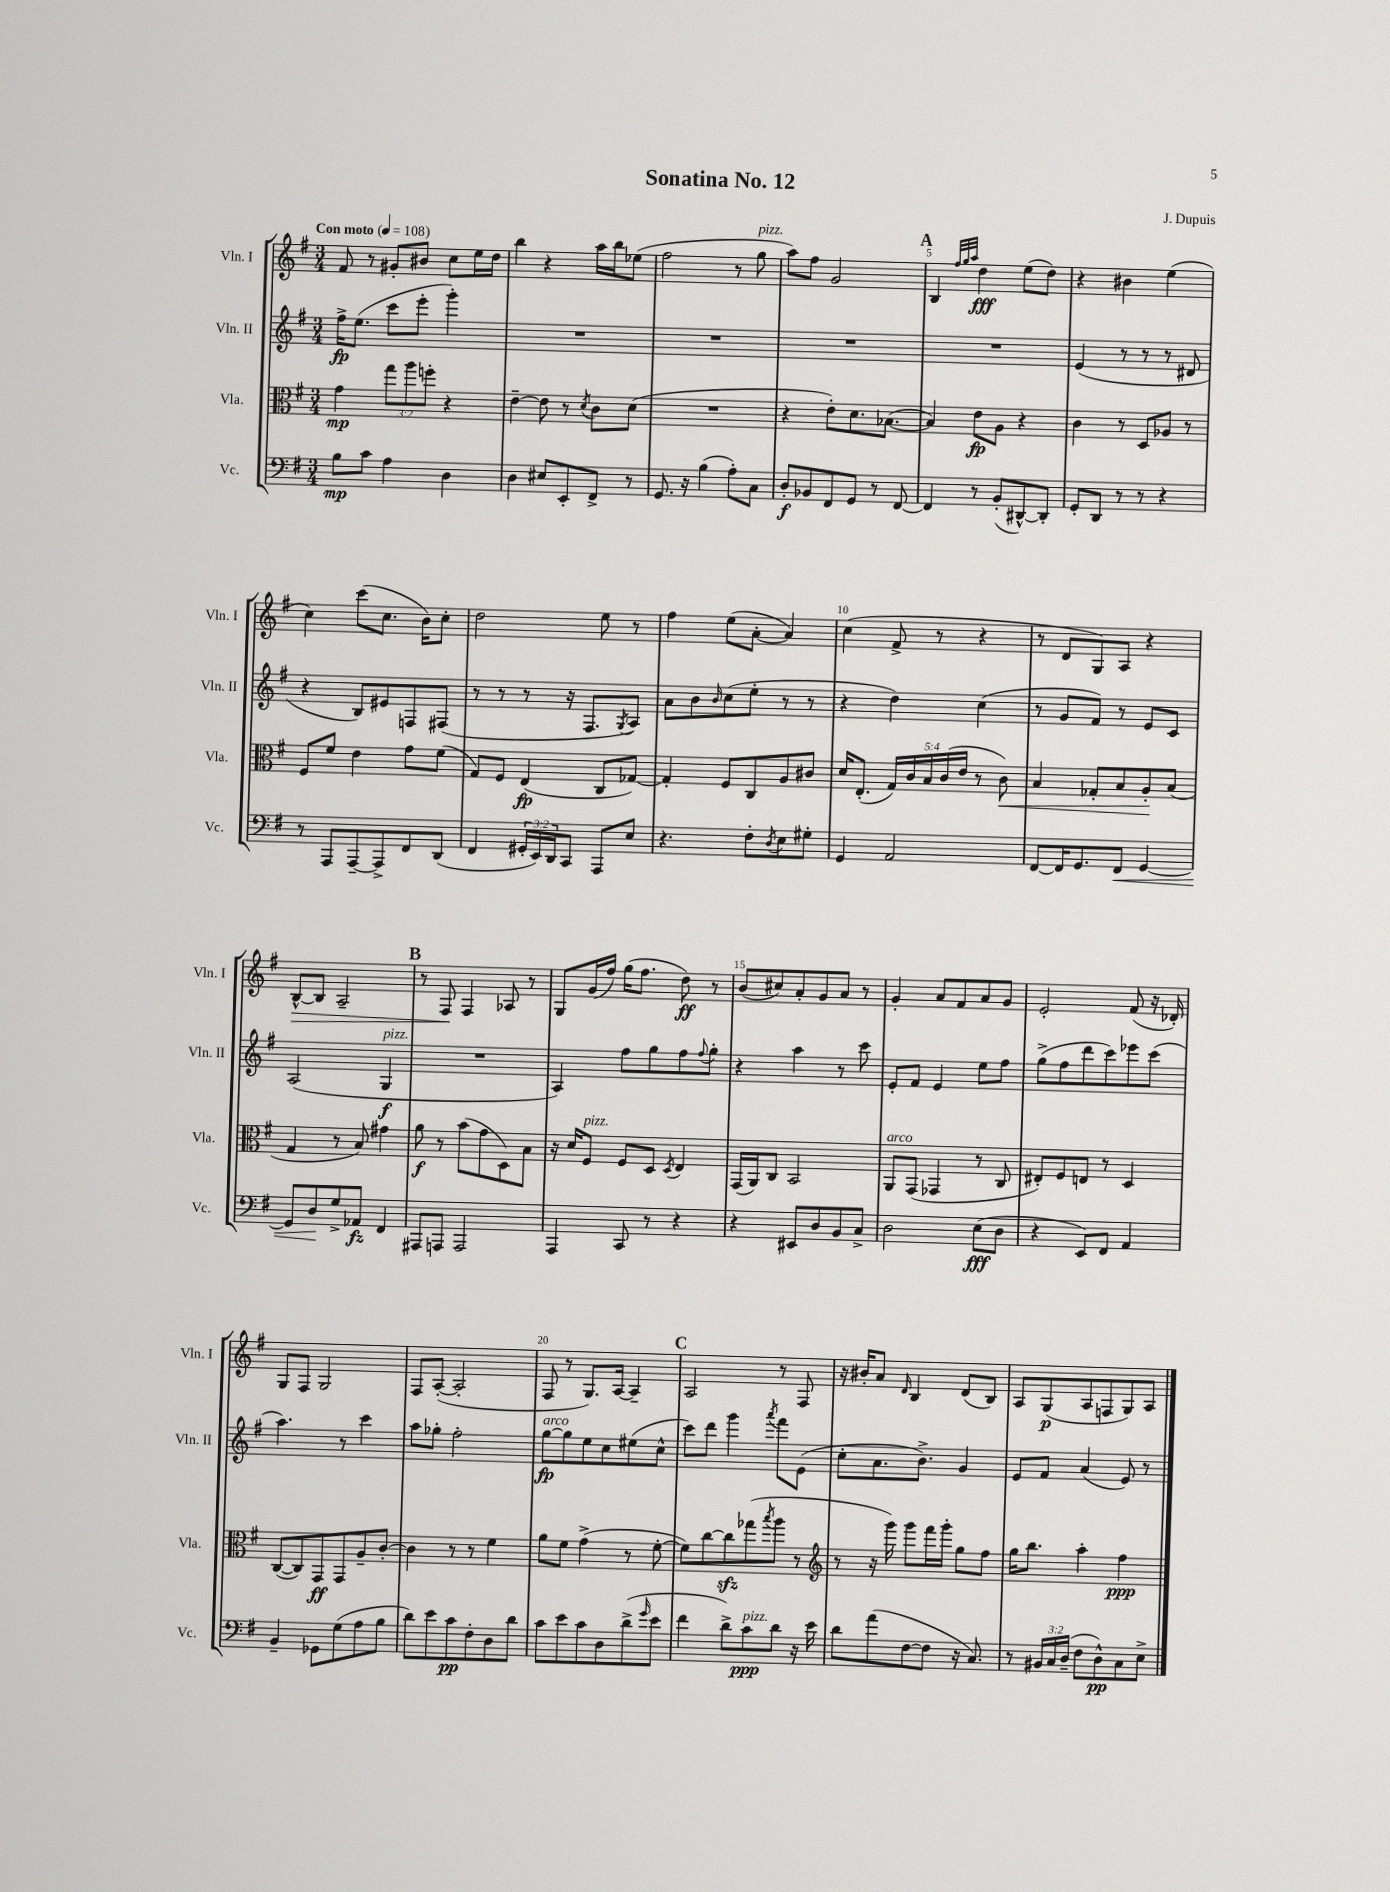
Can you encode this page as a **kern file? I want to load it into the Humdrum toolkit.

**kern	**kern	**kern	**kern
*staff4	*staff3	*staff2	*staff1
*clefF4	*clefC3	*clefG2	*clefG2
*k[f#]	*k[f#]	*k[f#]	*k[f#]
*M3/4	*M3/4	*M3/4	*M3/4
*MM108	*MM108	*MM108	*MM108
8B\L	4g\	16ff#^\LK	8f#/
.	.	(8.ee\J	.
8c\J	.	.	8r
4A\	12gg\L	8ccc\L	8g#'/L
.	12aa\	.	.
.	.	8eee'\J	8b#/J
.	12ff'\J	.	.
4D\	4r	4ggg'\)	8cc\L
.	.	.	16ee\L
.	.	.	16dd\JJ
=	=	=	=
4D\	[4e~\	2.r	4bb\
8E#/L	8e\]	.	4r
8EE'/	8r	.	.
.	8qd/	.	.
8FF#^/J	8c\L	.	16aa\LL
.	.	.	16bb\J
8r	(8d\J	.	(8ee-\J
=	=	=	=
8.GG/	2.r	2.r	2ff#\
16r	.	.	.
(4B\	.	.	.
8A'\L)	.	.	8r
8C\J	.	.	8gg\
=	=	=	=
8D'/L	4r	2.r	8aa\L)
8BB-/	.	.	8ff#\J
8FF#/	8e'\L)	.	2g/
8GG/J	8.d\	.	.
8r	.	.	.
.	([8.B-\J	.	.
[8FF#/	.	.	.
=	=	=	=
4FF#/]	4B-/])	2.r	4B/
.	.	.	32qqff#/LLL
.	.	.	32qqgg/
.	.	.	32qqaa/JJJ
8r	8e\L	.	4dd\
(8BB'/L	8A\J	.	.
[8DD#^^/)	4r	.	(8ee\L
8DD#'/]J	.	.	8dd\J)
=	=	=	=
8GG'/L	4c\	(4e/	4r
8DD/J	.	.	.
8r	8r	8r	4b#\
8r	8D/L	8r	.
4r	8A-/J	8r	(4ee\
.	8r	8d#/	.
=	=	=	=
8r	8F#/L	4r	4cc\)
8AAA/L	8f#/J	.	.
[8AAA~/	4e\	8B/L)	(8ccc\L
8AAA^/]	.	8e#/	8.cc\J
8FF#/	8g\L	8F/	.
.	.	.	16b\LK)
(8DD/J	(8f#\J	(8F#/J	8cc'\J
=	=	=	=
4FF#/	8G/L)	8r	2dd\
.	8F#/J	8r	.
24GG#'/LL	(4E/	8r	.
24EE/)	.	.	.
24DD/J	.	.	.
8CC/J	.	16r	.
.	.	8.F#/L	.
8AAA/L	8C/L	.	8ee\
.	.	8qG/	.
8E/J	[8G-/J)	8A/J)	8r
=	=	=	=
4.r	4G-'/]	8a\L	4ff#\
.	.	8b\	.
.	.	16qqb/	.
.	8F#/L	(8cc\	(8ee\L
8F#'\L	8C/	8ee'\J	[8a'\J
8qD/	.	.	.
8E\	8A/	8r	4a/])
8G#'\J	8c#/J	8r	.
=	=	=	=
4GG/	16d/LK	4r	(4cc\
.	(8.E'/J	.	.
2AA/	20G/LL)	4dd\)	8f#^/
.	20c/	.	.
.	20B/	.	.
.	.	.	8r
.	(20c/	.	.
.	20e/JJ	.	.
.	8r	(4cc\	4r
.	8c\)	.	.
=	=	=	=
[8FF#/L	4B/	8r	8r
16FF#/]K	.	8g/L	8d/L
8.GG/	.	.	.
.	8G-'/L	8f#/J)	8G/)
8FF#/J	8B/	8r	8A/J
[4GG/	8A'/	8e/L	4r
.	(8B/J	8c/J	.
=	=	=	=
8GG/]L	4G/	(2A/	[8B^^/L
8D/	.	.	8B/]J
8G^/	8r	.	2A~/
8AA-/J	8B/)	.	.
4FF#/	4g#\	4G/	.
=	=	=	=
8AAA#/L	8a\	2.r	8r
8AAA/J	8r	.	8F#/
2AAA/	(8b\L	.	4F#/
.	8g\	.	.
.	8D\)	.	8A-/
.	8B\J	.	8r
=	=	=	=
4AAA/	16r	4A/)	8G/L
.	16d/LK	.	.
.	8F#/J	.	(16g/L
.	.	.	16ff#/JJ)
8CC/	8F#/L	8ff#\L	(16gg\LK
.	.	.	8.ff#\J
8r	8D/J	8gg\	.
.	8qD/	.	.
4r	4E/	8ff#\	8dd\)
.	.	8qqff#/	.
.	.	8gg'\J	8r
=	=	=	=
4r	(16GG/LL	4r	(8b/L
.	16AA/J)	.	.
.	8C/J	.	8cc#/)
8EE#/L	2BB/	4aa\	8a'/
8D/	.	.	8g/
8BB/	.	8r	8a/J
8C^/J	.	8ccc\	8r
=	=	=	=
2D\	8AA/L	8e'/L	4g'/
.	(8GG/J	8f#/J	.
.	4GG-/	4e/	8a/L
.	.	.	8f#/
(8E\L	8r	8ee\L	8a/
8D\J	8C/	8ff#\J	8g/J
=	=	=	=
4r	8E#'/L)	(8gg^\L	2e'/
.	8F#/	8ff#\	.
8EE/L)	8E/J	8ddd\	.
8FF#/J	8r	8ccc\)	.
4AA/	4D/	8eee-\	(8f#/
.	.	(8ccc\J	16r
.	.	.	16d-'/)
=	=	=	=
4BB~/	([8C/L	4.aa\)	8G/L
.	8C/])	.	8F#/J
8GG-\L	8GG/	.	2G/
(8G\	8GG/	8r	.
8A\	8A~/	4ccc\	.
8B\J	[8c'/J	.	.
=	=	=	=
8d\L)	4c\]	8aa\L	8F#/L
8e\	.	8gg-'\J	([8A'/J
8c\	8r	2ff#'\	2A'/]
8F#'\	8r	.	.
8D\	4f#\	.	.
8d\J	.	.	.
=	=	=	=
8c\L	8a\L	[8gg\L	8F#/
8e\	8f#\J	8gg\]	8r
8c\	(4g^\	8ee\	8.G/L)
8D\	.	8cc\	.
.	.	.	[16A/Jk
(8d^\	8r	(8ee#\	4A~/]
16qqg/	.	.	.
8e\J	[8f#'\	8cc^^\J	.
=	=	=	=
4f#\	8f#\]L)	8ccc\L)	2A/
.	[8cc\	8ddd\J	.
8d^\L)	8cc\]	4ggg\	.
8c\	(8gg-\	.	.
.	8qbb/	8qaaa/	.
8d\J	8aa\J	8fff#\L	8r
16r	8r	(8e\J	8F#/
16e\	.	.	.
=	=	=	=
*	*clefG2	*	*
8d\L	8r	8cc'\L	16r
.	.	.	16b#'/LK
(8a\	16r	8.a\	8a/J
.	16ggg\)	.	.
.	.	.	16qqd/
[8F#\	8ggg\L	.	4B/
.	.	8.b^\J)	.
8F#\]J	16fff#\L	.	.
.	16ggg'\JJ	.	.
16r	8gg\L	4g/	(8d/L
8.C/)	.	.	.
.	8ff#\J	.	8B/J)
=	=	=	=
8r	16gg\LK	8e/L	8A/L
.	8.bb\J	.	.
24BB#/LL	.	8f#/J	(8G/
24C/	.	.	.
(24D~/JJ	.	.	.
8F#\L	4aa'\	(4a/	8A/
8D^^\)	.	.	8F/
8C\	4ff#\	8e/)	8G/)
8E^\J	.	8r	8A/J
==	==	==	==
*-	*-	*-	*-
